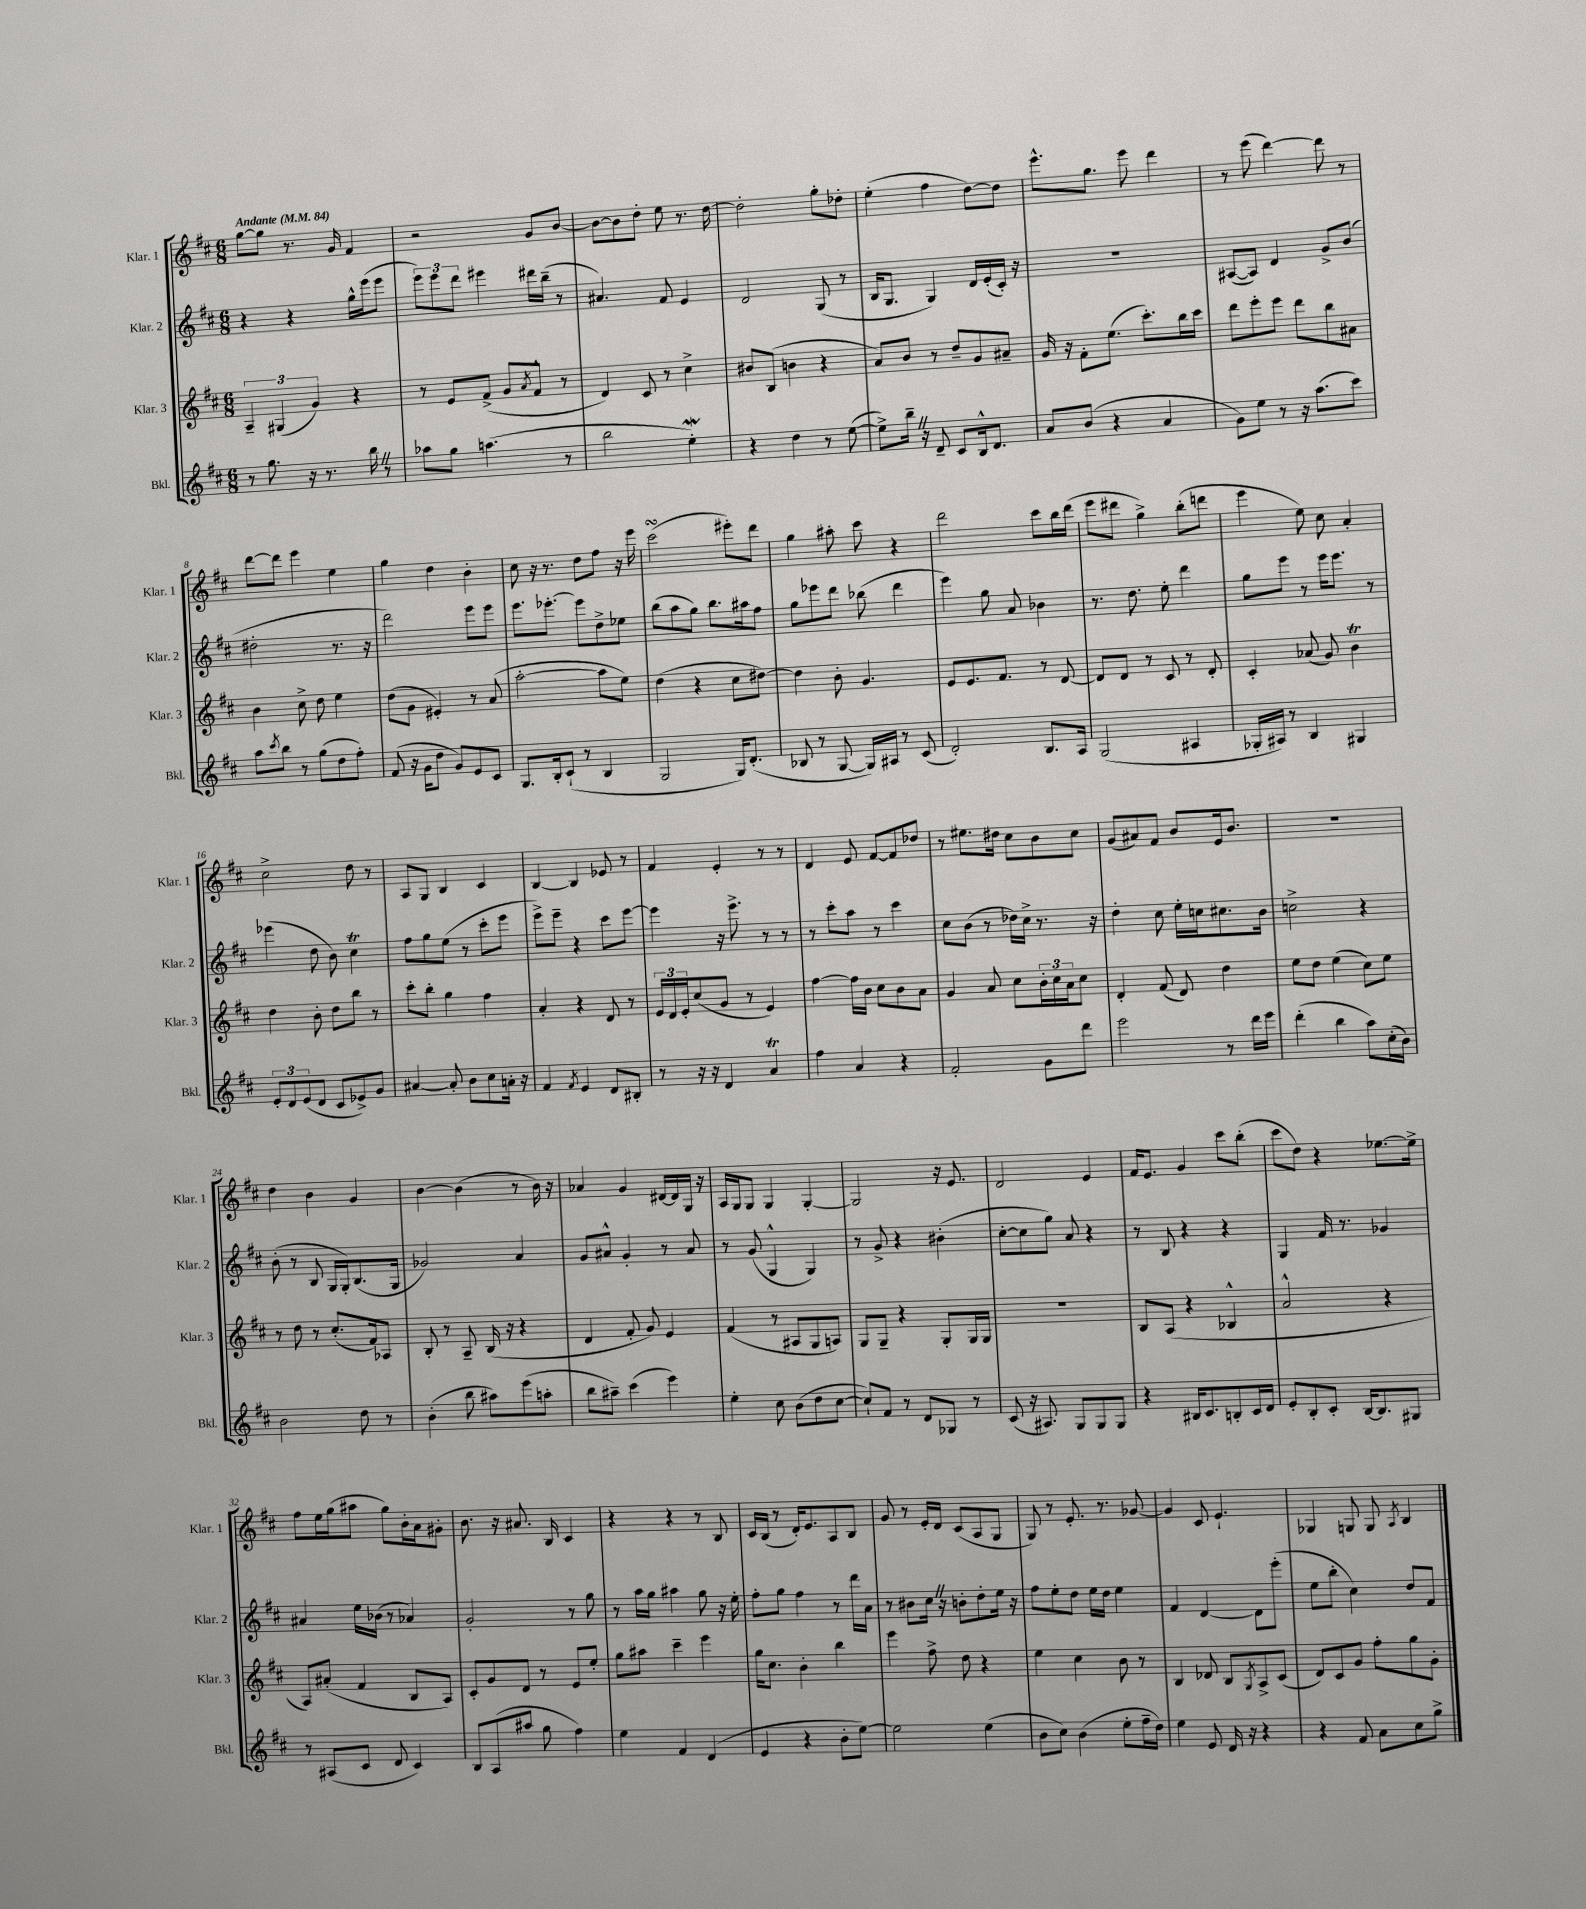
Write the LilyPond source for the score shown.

<<
\new StaffGroup <<
\new Staff = "s0" \with { instrumentName = "Klar. 1" shortInstrumentName = "Klar. 1" } {
    \clef treble \key d \major \numericTimeSignature \time 6/8 \tempo "Andante" 4 = 84
    g''8~ g''8 r8. g'16 fis'4 |
    r2 g'8 b'8~ |
    b'8~ b'8 d''8-. e''8 r8. d''16~ |
    d''2-. g''8-. des''8-. |
    e''4-.( fis''4 d''8~) d''8 |
    e'''8.-^ g''8. e'''8 d'''4 |
    r8 e'''8( d'''4~) d'''8 r8 |
    d'''8~ d'''8 e'''4 e''4 |
    g''4 d''4 b'4-. |
    cis''8 r16 r8. d''8 fis''8 r16 e'''16 |
    cis'''2\turn( eis'''8-.) d'''8 |
    g''4 ais''8-. cis'''8 r4 |
    d'''2 cis'''8 b''16 d'''16( |
    e'''8 dis'''8 g''4->) b''8-.( d'''8 |
    e'''4 e''8) cis''8 a'4-. |
    cis''2-> d''8 r8 |
    a8 g8 b4 cis'4 |
    b4~ b4 ees'8 r8 |
    fis'4 e'4-. r8 r8 |
    d'4 e'8 fis'8~ fis'8 des''8 |
    r8 eis''8. dis''16 cis''8 b'8 cis''8 |
    g'8( ais'8) fis'8 b'8 e'16 b'8. |
    R2. |
    d''4 b'4 g'4 |
    b'4~ b'4( r8 b'16) r16 |
    aes'4 g'4 dis'16~ dis'16 g16 r16 |
    a16 g16 g8 g4 g4~-. |
    g2 r16 e'8. |
    d'2 e'4 |
    fis'16 e'8. g'4 cis'''8 b''8-.( |
    cis'''8 d''8) r4 ees''8.~ ees''16-> |
    fis''8 e''16 g''16( ais''8 g''8) b'16-. a'16 gis'8-. |
    b'8. r16 ais'8. b16 cis'4 |
    r4 r4 r8 b8 |
    cis'16 b16( r8 d'16-.) e'8. a8 b8 |
    g'8 r8 e'16-. d'16 cis'8( a8 g8 |
    g8) r8 e'8.-. r8. ges'8~ |
    ges'4 cis'8 e'4.-! |
    ges4 g8 g8 \acciaccatura { a8 } b4 \bar "|." |
}
\new Staff = "s1" \with { instrumentName = "Klar. 2" shortInstrumentName = "Klar. 2" } {
    \clef treble \key d \major \numericTimeSignature \time 6/8
    r4 r4 g''16-^ e'''16( e'''8 |
    \tuplet 3/2 { e'''8) e'''8 d'''8 } eis'''4 dis'''16 b''16--( r8 |
    ais'4.) fis'8 e'4 |
    d'2 g8( r8 |
    b16 g8. g4) d'16 e'16-.( cis'16-.) r16 |
    R2. |
    ais8~( ais8) d'4 g'8-> b'8( |
    dis''2-. r8. r16 |
    d'''2) e'''8 e'''8 |
    e'''8. ees'''8.~-. ees'''8 d''8-> ees''8 |
    b''8( a''8 g''8) b''8. ais''16 fis''8 |
    g''8 ees'''8 d'''8 bes''8( d'''4 |
    e'''4) g''8 a'8 bes'4 |
    r8. d''8. e''8-. d'''4 |
    g''8 e'''8 r8 e'''16 e'''8. r8 |
    ees'''4( d''8 b'8) cis''4\trill |
    fis''8 g''8 e''8( r8 cis'''8-. e'''8 |
    e'''8->) e'''8-- r4 cis'''8 e'''8~ |
    e'''4 r16 e'''8.-> r8 r8 |
    r8 cis'''8-. a''8 r8 cis'''4 |
    cis''8 b'8( r8 des''16) cis''16-> r8. r16 |
    d''4-. cis''8 e''16-. c''16 cis''8. b'16 |
    c''2-> r4 |
    b'8-.( r8 b8 g16 g16-.) b8.( g16 |
    ges'2) a'4 |
    g'8 ais'8-^ g'4-. r8 ais'8 |
    r8 g'8( g4-^ g4) |
    r8 g'8-> r4 bis'4-.( |
    cis''8~-. cis''8 g''8) a'8 r4 |
    r8 b8 r4 r4 |
    g4 fis'16 r8. ges'4 |
    ais'4 e''16 bes'16( r8 aes'4) |
    g'2-. r8 g''8 |
    r8 a''16 g''16 ais''4 g''8 r16 e''16-. |
    fis''8-. g''8 fis''4 r8 d'''16 a'16 |
    r8 bis'8 cis''16 \once \override BreathingSign.text = \markup { \musicglyph "scripts.caesura.straight" } \breathe r16 b'8-. d''8-. e''16 r16 |
    fis''8 e''8-. d''8 e''16 d''16 e''4 |
    fis'4 d'4~ d'8 e'''8-.( |
    e''8 b''8-. cis''4) d''8 fis'8 \bar "|." |
}
\new Staff = "s2" \with { instrumentName = "Klar. 3" shortInstrumentName = "Klar. 3" } {
    \clef treble \key d \major \numericTimeSignature \time 6/8
    \tuplet 3/2 { a4-- gis4( g'4) } r4 |
    r8 e'8 fis'8->( g'8 \acciaccatura { a'8 } fis'8-^ r8 |
    d'4) cis'8 r8 cis''4-> |
    bis'8 b8( b'4 r4 |
    a'8) b'8 r8 d''8-- g'8 ais'8-- |
    g'16 r16 fis'8-. e''8.( cis'''8.-.) b''16 cis'''16 |
    d'''8 e'''8-. e'''8 d'''8 b''8 ais'8 |
    b'4 cis''8-> d''8 e''4 |
    d''8( g'8 eis'4-.) r8 a'8( |
    a''2~-. a''8 e''8) |
    d''4( r4 cis''8 dis''8~) |
    dis''4 b'8-. g'4. |
    e'8 e'8. fis'8. r8 d'8~ |
    d'8 d'8 r8 cis'8 r8 d'8-. |
    cis'4-. aes'8( g'8) b'4\trill |
    d''4 b'8-. d''8 b''8 r8 |
    cis'''8-. b''8-. g''4 fis''4 |
    a'4-. r4 d'8 r8 |
    \tuplet 3/2 { e'16 d'16 e'16-. } cis''8( g'8 r8 e'4) |
    fis''4~ fis''16 b'16 cis''8 b'8 a'8 |
    g'4 a'8 cis''8 \tuplet 3/2 { b'16-. cis''16 a'16 } cis''8 |
    d'4-. fis'8( d'8) d''4 |
    e''8 d''8 e''4( cis''8) e''8 |
    r8 d''8 r8 cis''8.-.( fis'16) aes8 |
    b8-. r8 a8-- b16( r16 r4 |
    d'4 fis'8-. g'8) e'4 |
    fis'4( r8 ais8 g8 a8) |
    g8 g8-- r4 g8-. g16 g16 |
    R2. |
    b8 a8( r4 bes4-^ |
    a'2-^ r4 |
    a8) ais'8-.( fis'4 b8 a8) |
    cis'8-. g'8 d'8 r8 e'8 e''8-. |
    g''8 ais''8 cis'''4-- e'''4 |
    g''16 cis''8. b'4-. b''4 |
    e'''4 fis''8-> d''8 r4 |
    e''4 cis''4 b'8 r8 |
    b4 des'8 b8 \acciaccatura { g8 } a8-> cis'8( |
    d'8) cis'8 g'8 fis''8-. g''8 g'8-. \bar "|." |
}
\new Staff = "s3" \with { instrumentName = "Bkl." shortInstrumentName = "Bkl." } {
    \clef treble \key d \major \numericTimeSignature \time 6/8
    r8 g''8. r16 r8. b''16 \once \override BreathingSign.text = \markup { \musicglyph "scripts.caesura.straight" } \breathe r8 |
    aes''8 g''8 a''4.( r8 |
    b''2 e''4-.\mordent) |
    r4 d''4 r8 e''8~( |
    e''8->) b''16-- \once \override BreathingSign.text = \markup { \musicglyph "scripts.caesura.straight" } \breathe r16 d'8-- cis'8 b16-^ d'8. |
    a'8 b'8( r4 a'4 |
    g'8) e''8 r8 r16 a''8.( cis'''8) |
    a''8 \acciaccatura { cis'''8 } b''8 r8 g''8( d''8 fis''8-.) |
    fis'8( r16 g'16 d''8 g'8) e'8 cis'8 |
    g8. b16-. cis'8-!( r8 b4 |
    g2 g16) d'8.-.( |
    bes8 r8 g8~ g16) ais16 r8 cis'8( |
    d'2-.) b8. a16 |
    g2( ais4 |
    ges16-. ais16) r8 b4 gis4 |
    \tuplet 3/2 { e'8-. d'8 e'8( } d'8 cis'8 ees'8->) g'8 |
    ais'4~ ais'8-. b'8 cis''8 a'16-. r16 |
    fis'4 \acciaccatura { fis'8 } e'4 d'8 bis8-. |
    r8 r16 r16 d'4 a'4\trill |
    fis''4 a'4 r4 |
    fis'2-. g'8 d'''8 |
    e'''2 r8 d'''16 e'''16 |
    d'''4-.( b''4 a''8) cis''16-.( b'16) |
    b'2 d''8 r8 |
    b'4-.( b''8 ais''8) e'''8( a''8-. |
    b''8 ais''8--) cis'''4( e'''4) |
    e''4-. cis''8 b'8( d''8 cis''8~ |
    cis''8-!) fis'8 r8 d'8 ges8 r8 |
    cis'8( r16 ais8.) g8 g8 g8 |
    r4 bis16 cis'8. b8-. cis'16 d'16 |
    e'8-. b8-. cis'8-. b16~ b8. gis8 |
    r8 ais8( cis'8 d'8 cis'4) |
    b8 a8( ais''8 g''8 fis''4) |
    e''4 fis'4 d'4( |
    e'4 r4 b'8-. e''8~) |
    e''2 e''4( |
    b'8 cis''8) b'4( e''8-. fis''16-- d''16) |
    e''4 e'8 d'16 r16 r4 |
    r4 fis'8 a'8 cis''8 g''8-> \bar "|." |
}
>>
>>
